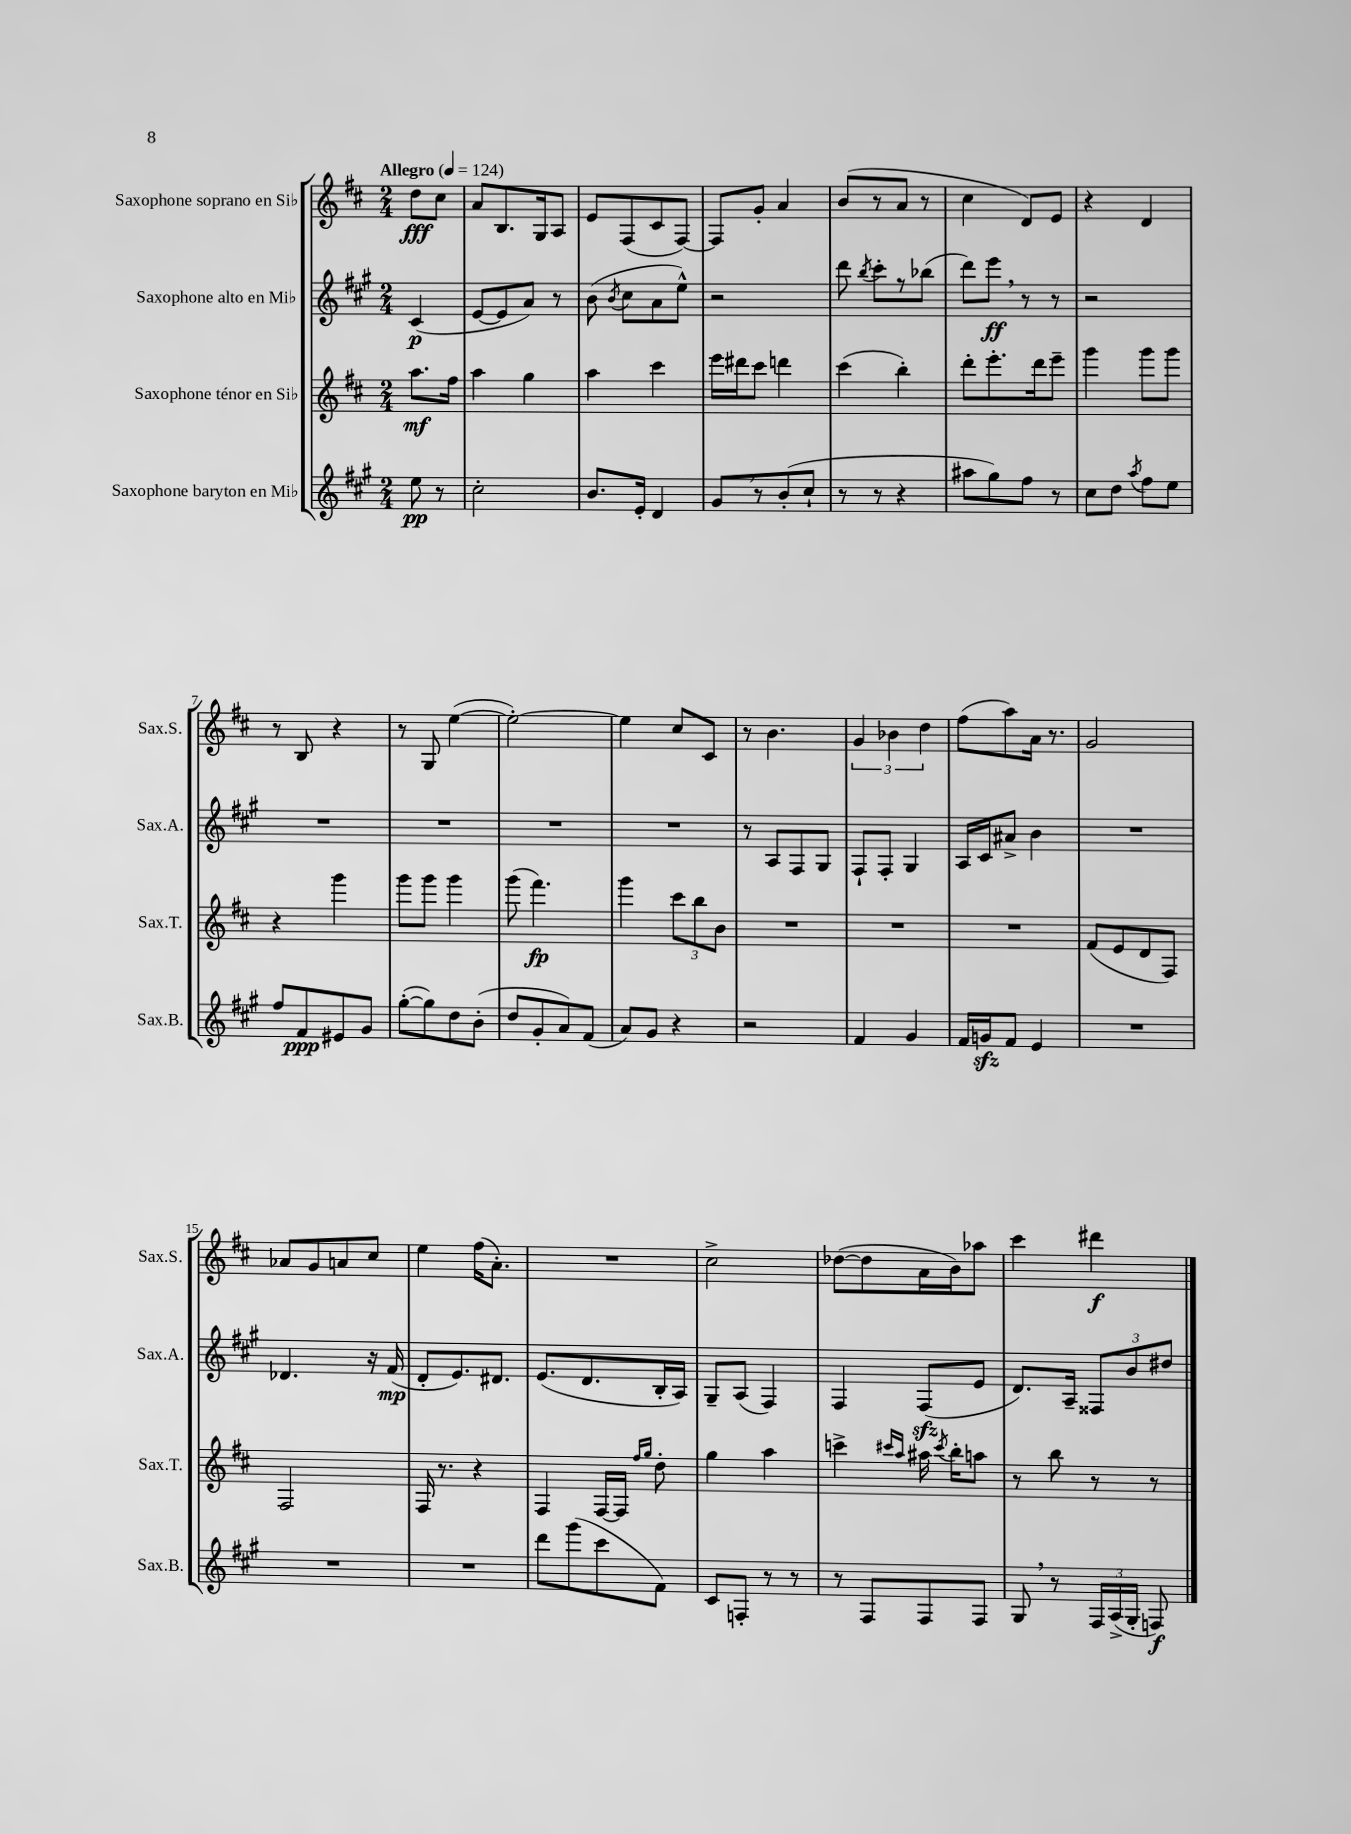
<<
\new StaffGroup <<
\new Staff = "s0" \with { instrumentName = "Saxophone soprano en Sib" shortInstrumentName = "Sax.S." } {
    \clef treble \key d \major \numericTimeSignature \time 2/4 \partial 4 \tempo "Allegro" 4 = 124
    \autoBeamOff d''8[\fff cis''8] |
    a'8[ b8. g16 a8] |
    e'8[ fis8( cis'8 fis8]~) |
    fis8[ g'8]-. a'4 |
    b'8[( r8 a'8] r8 |
    cis''4 d'8[) e'8] |
    r4 d'4 |
    r8 b8 r4 |
    r8 g8 e''4~( |
    e''2~-.) |
    e''4 cis''8[ cis'8] |
    r8 b'4. |
    \tuplet 3/2 { g'4 bes'4 d''4 } |
    fis''8[( a''8) a'16] r8. |
    g'2 |
    aes'8[ g'8 a'8 cis''8] |
    e''4 fis''16[( a'8.]-.) |
    R2 |
    cis''2-> |
    des''8[~( des''8 a'16 b'16) aes''8] |
    cis'''4 dis'''4\f \bar "|." |
}
\new Staff = "s1" \with { instrumentName = "Saxophone alto en Mib" shortInstrumentName = "Sax.A." } {
    \clef treble \key a \major \numericTimeSignature \time 2/4 \partial 4
    \autoBeamOff cis'4\p( |
    e'8[~ e'8 a'8]) r8 |
    b'8( \acciaccatura { b'8 } cis''8[ a'8 e''8]-^) |
    r2 |
    d'''8 \acciaccatura { b''8 } cis'''8[-. r8 bes''8]( |
    d'''8[) e'''8]\ff \breathe r8 r8 |
    r2 |
    R2 |
    R2 |
    R2 |
    R2 |
    r8 a8[ fis8 gis8] |
    fis8[-! fis8]-. gis4 |
    a16[ cis'16 ais'8]-> b'4 |
    R2 |
    des'4. r16 fis'16\mp( |
    d'8[-. e'8.) dis'8.] |
    e'8.[( d'8. b16-. a16]) |
    gis8[-- a8]( fis4) |
    fis4 fis8[\sfz( e'8] |
    d'8.[) a16]-- \tuplet 3/2 { fisis8[ b'8 dis''8] } \bar "|." |
}
\new Staff = "s2" \with { instrumentName = "Saxophone ténor en Sib" shortInstrumentName = "Sax.T." } {
    \clef treble \key d \major \numericTimeSignature \time 2/4 \partial 4
    \autoBeamOff a''8.[\mf fis''16] |
    a''4 g''4 |
    a''4 cis'''4 |
    e'''16[ dis'''16 cis'''8] d'''4 |
    cis'''4( b''4-.) |
    d'''8[-. e'''8.-. d'''16 e'''8]-- |
    g'''4 g'''8[ g'''8] |
    r4 g'''4 |
    g'''8[ g'''8] g'''4 |
    g'''8( fis'''4.\fp) |
    g'''4 \tuplet 3/2 { cis'''8[ b''8 b'8] } |
    R2 |
    R2 |
    R2 |
    fis'8[( e'8 d'8 fis8]) |
    fis2 |
    fis16 r8. r4 |
    fis4 fis16[~ fis16] \grace { fis''16[ g''16] } d''8-. |
    g''4 a''4 |
    c'''4-> \grace { cis'''16[ a''16] } ais''16 \acciaccatura { cis'''8 } b''16[-. a''8] |
    r8 b''8 r8 r8 \bar "|." |
}
\new Staff = "s3" \with { instrumentName = "Saxophone baryton en Mib" shortInstrumentName = "Sax.B." } {
    \clef treble \key a \major \numericTimeSignature \time 2/4 \partial 4
    \autoBeamOff e''8\pp r8 |
    cis''2-. |
    b'8.[ e'16]-. d'4 |
    gis'8[ \breathe r8 b'8-.( cis''8]-! |
    r8 r8 r4 |
    ais''8[ gis''8) fis''8] r8 |
    cis''8[ d''8] \acciaccatura { a''8 } fis''8[ e''8] |
    fis''8[ fis'8\ppp eis'8 gis'8] |
    gis''8[~-.( gis''8) d''8 b'8]-.( |
    d''8[ gis'8-. a'8) fis'8]( |
    a'8[) gis'8] r4 |
    r2 |
    fis'4 gis'4 |
    fis'16[ g'16\sfz fis'8] e'4 |
    R2 |
    R2 |
    R2 |
    d'''8[ gis'''8( cis'''8 fis'8]) |
    cis'8[ f8]-. r8 r8 |
    r8 fis8[ fis8 fis8] |
    gis8 \breathe r8 \tuplet 3/2 { fis16[ a16->( gis16]-. } f8\f) \bar "|." |
}
>>
>>
